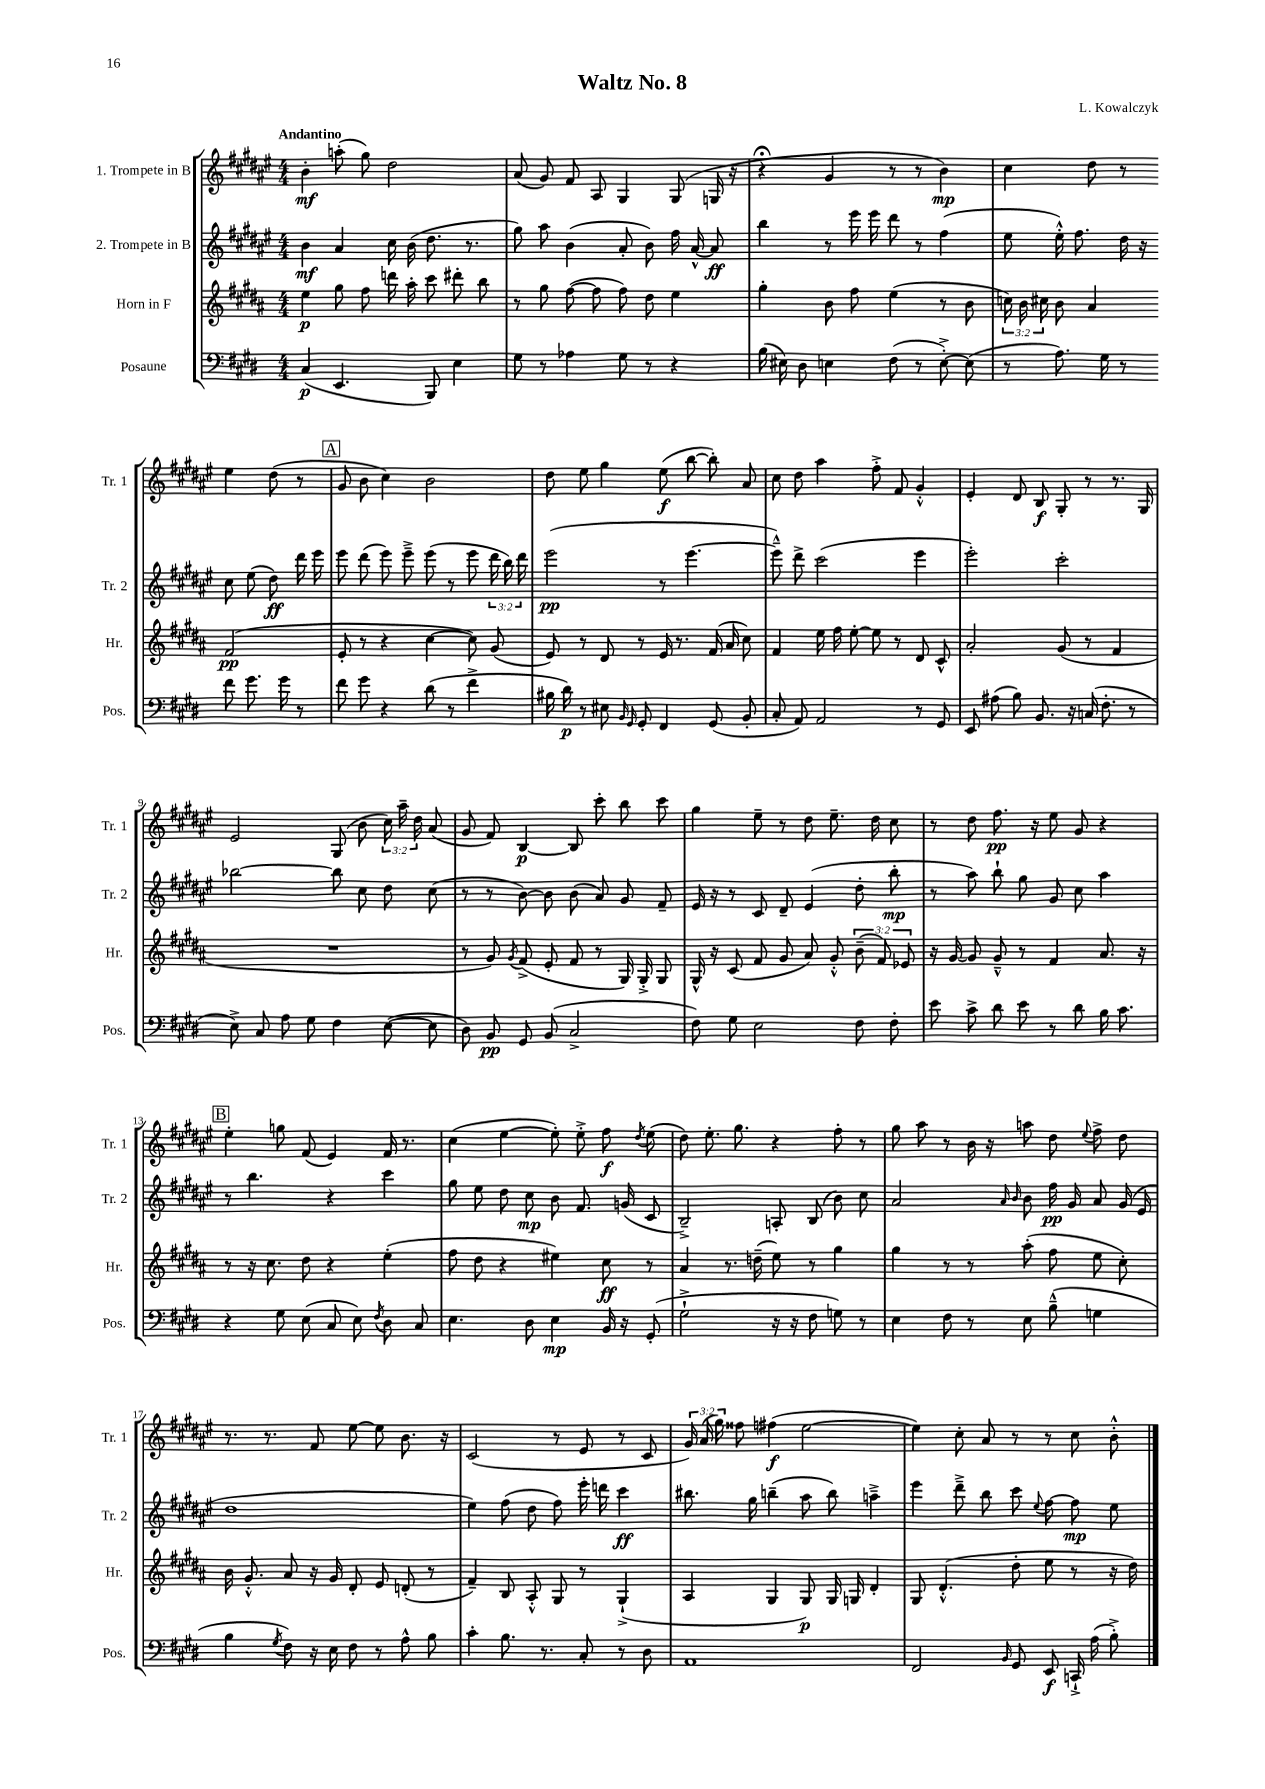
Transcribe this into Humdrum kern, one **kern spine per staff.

**kern	**kern	**kern	**kern
*staff4	*staff3	*staff2	*staff1
*clefF4	*clefG2	*clefG2	*clefG2
*k[f#c#g#d#]	*k[f#c#g#d#a#]	*k[f#c#g#d#a#e#]	*k[f#c#g#d#a#e#]
*M4/4	*M4/4	*M4/4	*M4/4
(4C#	4ee	4b	4b'
4.EE	8gg#	4a#	(8aa'
.	8ff#	.	8gg#)
.	16ddd	16cc#	2dd#
.	16aa#'	(16b	.
8BBB)	8ccc#	8.dd#	.
4E	8ddd#'	.	.
.	.	8.r	.
.	8bb	.	.
=	=	=	=
8G#	8r	8gg#)	(8a#
8r	8gg#	8aa#	8g#)
4A-	([8ff#	(4b	8f#
.	8ff#]	.	8A#
8G#	8ff#)	8a#'	4G#
8r	8dd#	8b)	.
4r	4ee	16ff#	(8G#
.	.	[16a#^^	.
.	.	8a#]	16G
.	.	.	16r
=	=	=	=
(16B	4gg#'	4bb	4r;
16E#)	.	.	.
8D#	.	.	.
4E	8b	8r	4g#
.	8ff#	16eee#	.
.	.	16eee#	.
(8F#	(4ee	8ddd#	8r
8r	.	8r	8r
[8E'^)	8r	(4ff#	4b)
(8E]	8b	.	.
=	=	=	=
8r	24cc)	8ee#	4cc#
.	24b	.	.
.	24cc#	.	.
8.A)	8b	16ee#'^^)	.
.	.	8.ff#	.
.	4a#	.	8dd#
16G#	.	.	.
8r	.	16dd#	8r
.	.	16r	.
8f#	(2f#	8cc#	4ee#
8.g#	.	(8ee#	.
.	.	8dd#)	(8dd#
16g#	.	.	.
8r	.	16ddd#	8r
.	.	16eee#	.
=	=	=	=
8f#	8e'	8eee#	8g#
8g#	8r	(8ddd#	8b
4r	4r	8eee#)	4cc#)
.	.	8eee#~^	.
(8d#	[4cc#	(8eee#	2b
8r	.	8r	.
4f#^	8cc#])	8eee#	.
.	(8g#	24ddd#	.
.	.	24bb)	.
.	.	24ddd#	.
=	=	=	=
16B#	8e)	(2eee#	8dd#
16d#)	.	.	.
8r	8r	.	8ee#
8E#	8d#	.	4gg#
16qqBB	.	.	.
16qqGG#	.	.	.
8GG#'	8r	.	.
4FF#	16e	8r	(8ee#
.	8.r	.	.
.	.	[4.eee#	[8bb
(8GG#	(16f#	.	8bb'])
.	16a#	.	.
8BB'	8cc#)	.	8a#
=	=	=	=
8C#'	4f#	8eee#~^^])	8cc#
8AA)	.	8ddd#^	8dd#
2AA	16ee	(2ccc#	4aa#
.	16ff#	.	.
.	[8ee'	.	.
.	8ee]	.	8ff#'^
.	8r	.	8f#
8r	8d#	4eee#	4g#'^^
8GG#	8c#^^	.	.
=	=	=	=
8EE	2a#'	2eee#')	4e#'
(8A#	.	.	.
8B)	.	.	8d#
8.BB	.	.	8B
.	(8g#	2ccc#'	8G#'
16r	.	.	.
(16C	8r	.	8r
8.F#'	.	.	.
.	4f#	.	8.r
8r	.	.	.
.	.	.	16G#
=	=	=	=
8E^)	1r	[2bb-	2e#
8C#	.	.	.
8A	.	.	.
8G#	.	.	.
4F#	.	8bb-]	(8G#
.	.	8cc#	8b
([8E	.	8dd#	24cc#)
.	.	.	24aa#~
.	.	.	24dd#
8E]	.	(8cc#	(8a#
=	=	=	=
8D#)	8r	8r	8g#
8BB	8g#)	8r	8f#)
.	8qg#	.	.
8GG#	(8f#^	[8b)	[4B
(8BB	8e'	8b]	.
2C#^	8f#	(8b	8B]
.	8r	8a#)	8ccc#'
.	16G#)	8g#	8bb
.	16G#'^	.	.
.	8G#	8f#~	8ccc#
=	=	=	=
8F#)	16G#^^	16e#	4gg#
.	16r	16r	.
8G#	(8c#	8r	.
2E	8f#	8c#	8ee#~
.	8g#	8d#~	8r
.	8a#)	(4e#	8dd#
.	8g#'^^	.	8.ee#~
8F#	(12b~	8dd#'	.
.	.	.	16dd#
.	12f#)	.	.
8F#'	.	8bb'	8cc#
.	12e-	.	.
=	=	=	=
8e	16r	8r	8r
.	[16g#	.	.
8c#^	8g#]	8aa#)	8dd#
8d#	8g#~^^	8bb`	8.ff#
8e	8r	8gg#	.
.	.	.	16r
8r	4f#	8g#	8ee#
8d#	.	8cc#	8g#
16B	8.a#	4aa#	4r
8.c#	.	.	.
.	16r	.	.
=	=	=	=
4r	8r	8r	4ee#'
.	16r	4.bb	.
.	8.cc#	.	.
8G#	.	.	8gg
(8E	8dd#	.	(8f#
8C#	4r	4r	4e#)
8E)	.	.	.
8qF#	.	.	.
8D#	(4ee'	4ccc#	16f#
.	.	.	8.r
8C#	.	.	.
=	=	=	=
4.E	8ff#	8gg#	(4cc#
.	8dd#	8ee#	.
.	4r	8dd#	[4ee#
8D#	.	8cc#	.
4E	4ee#)	8b	8ee#'])
.	.	8.f#	8ee#'^
16BB	8cc#	.	8ff#
16r	.	(16g	.
.	.	.	8qdd#
(8GG#'	8r	8c#	(8ee#
=	=	=	=
2G#`^	4a#	2B~^)	8dd#)
.	.	.	8.ee#'
.	8.r	.	.
.	.	.	8.gg#
.	(16dd~	.	.
16r	8ee)	8A'	4r
16r	.	.	.
8F#	8r	(8B	.
8G)	4gg#	8b)	8ff#'
8r	.	8cc#	8r
=	=	=	=
4E	4gg#	2a#	8gg#
.	.	.	8aa#
8F#	8r	.	8r
8r	8r	.	16b
.	.	.	16r
.	.	16qqa#	.
.	.	16qqb	.
8E	(8aa#'	8b	8aa
(8B~^^	8ff#	16ff#	8dd#
.	.	16g#	.
.	.	.	8qqee#
4G	8ee	8a#	8ff#^
.	8cc#')	(16g#	8dd#
.	.	16e#	.
=	=	=	=
4B	16b	1dd#	8.r
.	8.g#'^^	.	.
.	.	.	8.r
8qG#	.	.	.
8F#)	8a#	.	.
16r	16r	.	8f#
16E	16g#	.	.
8F#	8d#'	.	[8ee#
8r	8e	.	8ee#]
8A^^	(8d'	.	8.b
8B	8r	.	.
.	.	.	16r
=	=	=	=
4c#'	4f#~)	4ee#)	(2c#
8.B	8B	(8ff#	.
.	8A#'^^	8dd#	.
8.r	.	.	.
.	8G#	8ff#)	8r
8C#'	8r	16eee#'	8e#
.	.	16ddd	.
8r	(4G#`^	4ccc#	8r
8D#	.	.	8c#
=	=	=	=
1AA	4A#	8.bb#	24g#)
.	.	.	(24a#
.	.	.	24gg#)
.	.	.	8ff##
.	.	16gg#	.
.	4G#	(4bb~	(4ff#
.	8G#)	8aa#	[2ee#
.	16G#	8bb)	.
.	16G	.	.
.	4d#'	4aa~^	.
=	=	=	=
2FF#	8G#	4eee#	4ee#])
.	(4.d#'^^	.	.
.	.	8ddd#~^	8cc#'
.	.	8bb	8a#
16qqBB	.	.	.
8GG#	8dd#'	8ccc#	8r
.	.	8qqee#	.
8EE	8ee	[8ff#	8r
16CC`^	8r	8ff#]	8cc#
(16A	.	.	.
8B'^)	16r	8ee#	8b'^^
.	16dd#)	.	.
==	==	==	==
*-	*-	*-	*-
